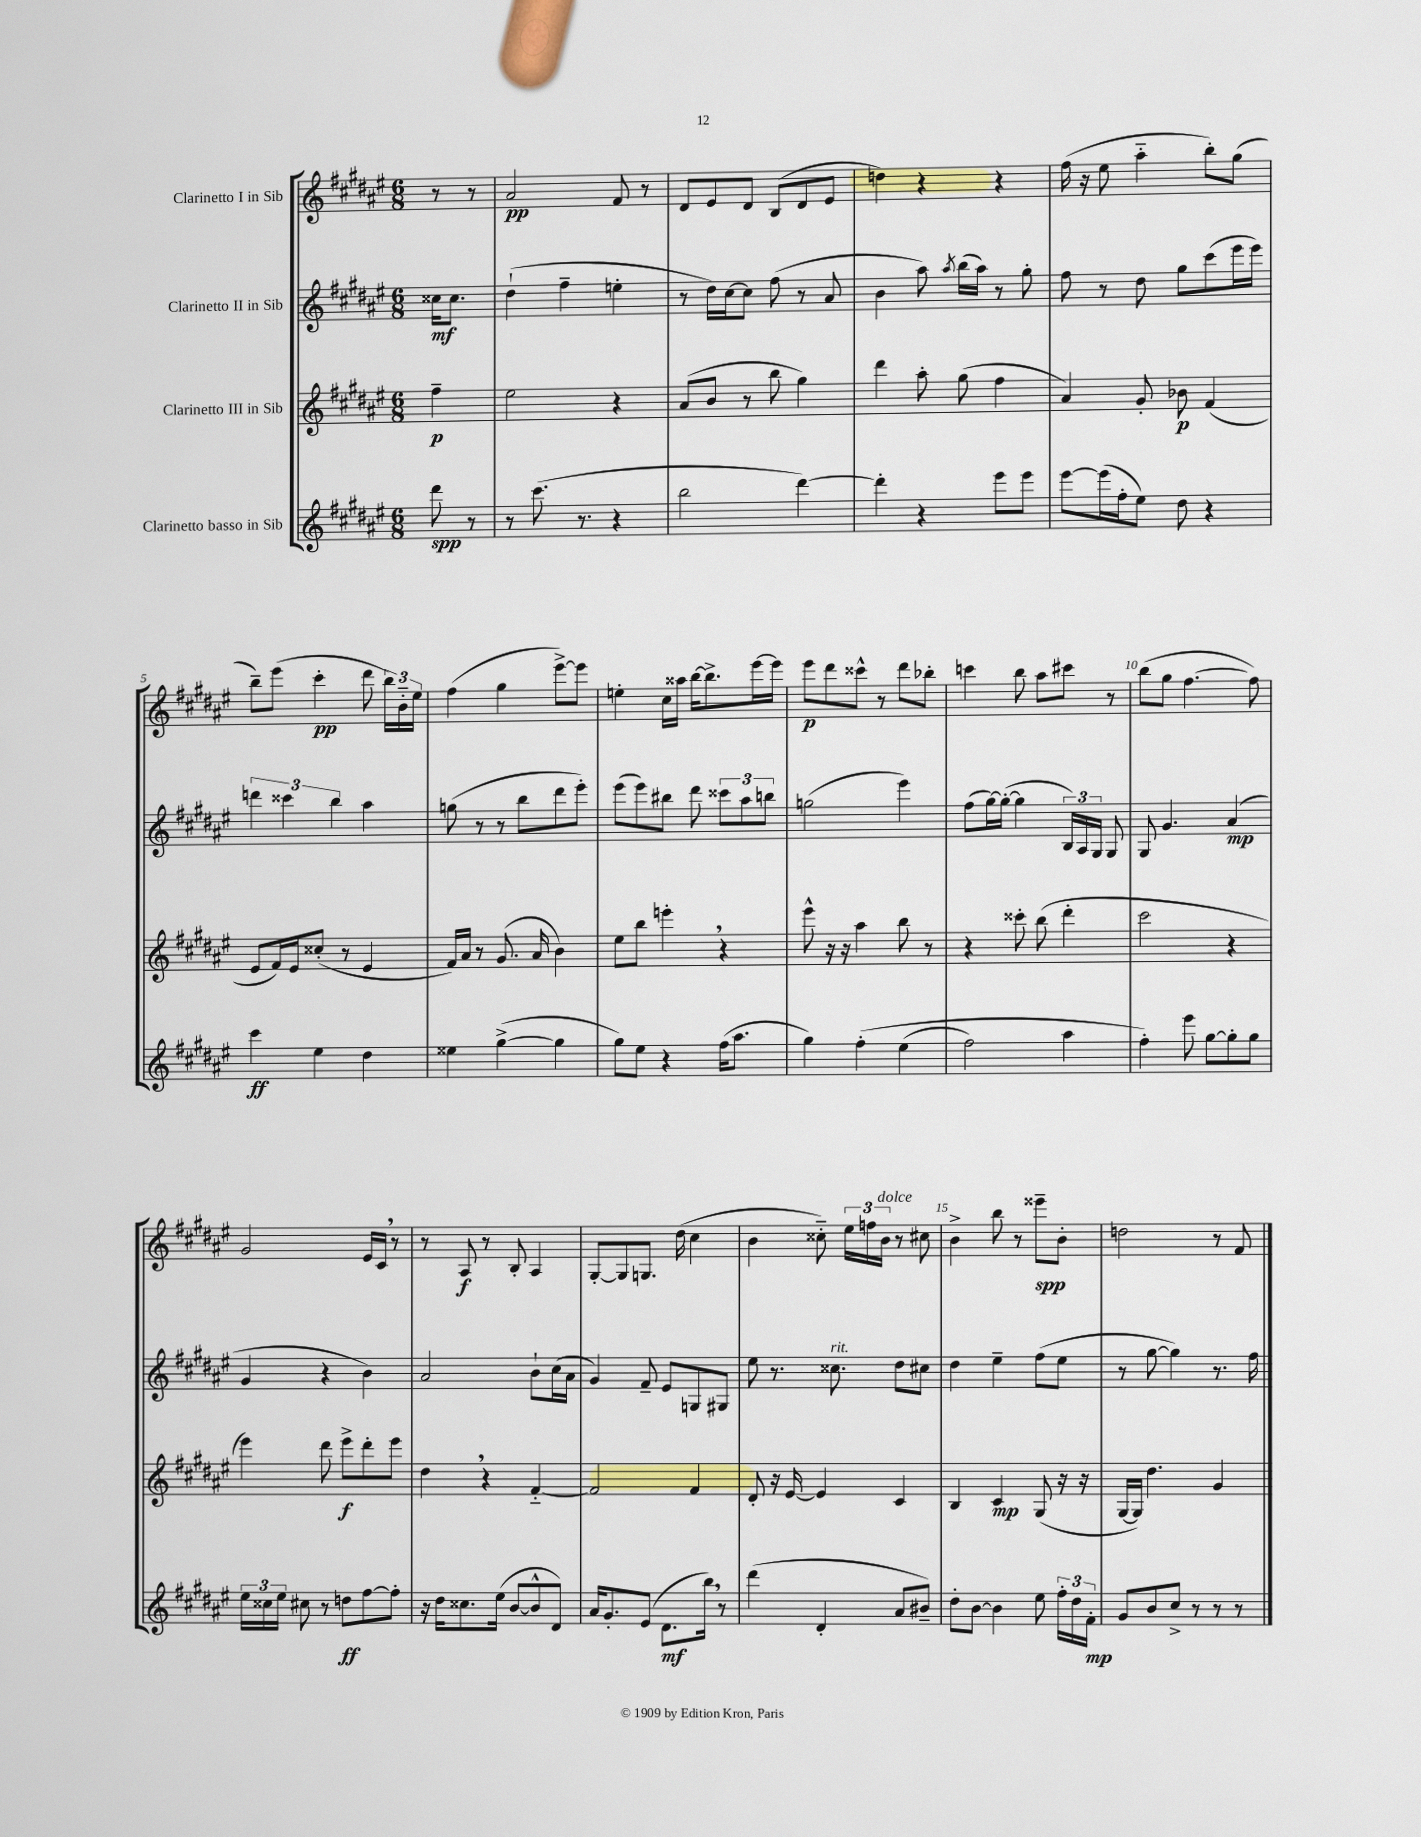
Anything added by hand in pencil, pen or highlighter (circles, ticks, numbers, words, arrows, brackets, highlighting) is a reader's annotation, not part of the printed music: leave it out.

**kern	**kern	**kern	**kern
*staff4	*staff3	*staff2	*staff1
*clefG2	*clefG2	*clefG2	*clefG2
*k[f#c#g#d#a#e#]	*k[f#c#g#d#a#e#]	*k[f#c#g#d#a#e#]	*k[f#c#g#d#a#e#]
*M6/8	*M6/8	*M6/8	*M6/8
8ddd#	4ff#~	16cc##	8r
.	.	8.cc##	.
8r	.	.	8r
=	=	=	=
8r	2ee#	(4dd#`	2a#
(8.ccc#	.	.	.
.	.	4ff#~	.
8.r	.	.	.
4r	4r	4ee'	8f#
.	.	.	8r
=	=	=	=
2bb	(8a#	8r	8d#
.	8b	16dd#)	8e#
.	.	[16cc#	.
.	8r	8cc#]	8d#
.	8bb	(8ff#	(8B
[4ddd#)	4gg#)	8r	8d#
.	.	8a#	8e#
=	=	=	=
4ddd#']	4ddd#	4b	4dd)
4r	8aa#'	8aa#)	4r
.	.	8qaa#	.
.	(8gg#	(16bb	.
.	.	16aa#)	.
8eee#	4ff#	8r	4r
8eee#	.	8gg#'	.
=	=	=	=
[8eee#	4a#)	8ff#	(16ff#
.	.	.	16r
(16eee#]	.	8r	8ee#
16ff#'	.	.	.
8ee#)	8g#'	8dd#	4aa#'~
8dd#	8b-	8gg#	.
4r	(4f#	(8ccc#	8bb')
.	.	16eee#	(8gg#
.	.	16eee#)	.
=	=	=	=
4ccc#	8e#	6ddd	8bb~)
.	16f#)	.	(8eee#
.	.	6ccc##	.
.	16e#	.	.
4ee#	(8cc##'	.	4ccc#'
.	.	6bb	.
.	8r	.	.
4dd#	4e#	4aa#	8ddd#
.	.	.	24bb)
.	.	.	24b'~
.	.	.	24ee#
=	=	=	=
4ee##	16f#)	(8gg	(4ff#
.	16a#	.	.
.	8r	8r	.
([4gg#^	(8.g#	8r	4gg#
.	.	8bb	.
.	16a#	.	.
4gg#]	4b)	8ddd#	[8eee#^)
.	.	8eee#')	8eee#]
=	=	=	=
8gg#)	8ee#	(8eee#	4ee'
8ee#	8bb	8eee#)	.
4r	4eee'	8bb#	16cc#
.	.	.	16aa##
.	.	8ddd#	[16bb
.	.	.	8.bb^]
(16ff#	4r	12ccc##	.
8.aa#	.	.	.
.	.	12aa#	.
.	.	.	[16eee#
.	.	12bb	.
.	.	.	16eee#]
=	=	=	=
4gg#)	8eee#^^	(2gg	8eee#
.	16r	.	8ddd#
.	16r	.	.
&(4ff#'	4aa#	.	8ccc##^^
.	.	.	8r
(4ee#	8bb	4eee#)	8ddd#
.	8r	.	8bb-'
=	=	=	=
2ff#)	4r	(8ff#	4ccc
.	.	[16gg#)	.
.	.	(16gg#'_	.
.	8ccc##'	4gg#]	8bb
.	(8bb	.	8aa#
4aa#	4ddd#'	24B)	8ccc#
.	.	24A#	.
.	.	24G#	.
.	.	8G#	8r
=	=	=	=
4ff#'&)	2ccc#	8G#	(8bb
.	.	4.g#	8gg#
8eee#	.	.	[4.ff#
[8gg#	.	.	.
8gg#']	4r	(4a#	.
8gg#	.	.	8ff#])
=	=	=	=
24ee#	4eee#)	4g#	2g#
24cc##	.	.	.
24ee#	.	.	.
8cc#	.	.	.
8r	8ddd#	4r	.
8dd	8eee#^	.	.
[8ff#	8ddd#'	4b)	16e#
.	.	.	16c#
8ff#']	8eee#	.	8r
=	=	=	=
16r	4dd#	2a#	8r
16dd#	.	.	.
8.cc##	.	.	8A#
.	4r	.	8r
(16ee#	.	.	.
[8b	.	.	8B'
8b^^]	[4f#'~	8b`	4A#
8d#)	.	(16cc#	.
.	.	16a#	.
=	=	=	=
16a#	2f#]	4g#)	[8G#'
8.g#'	.	.	.
.	.	.	8G#]
(8e#	.	8f#~	8.G
8.d#	.	8e#	.
.	.	.	(16dd#
.	4f#	8G	4cc#
16bb)	.	.	.
8r	.	8G#	.
=	=	=	=
(4ddd#	8d#'	8ee#	4b
.	16r	8.r	.
.	[16e#	.	.
4d#'	4e#]	.	8cc##'~)
.	.	8.cc##	.
.	.	.	24ee#
.	.	.	24ff
.	.	.	24b
8a#	4c#	8dd#	8r
8b#~)	.	8cc#	8cc#
=	=	=	=
8dd#'	4B	4dd#	4b^
[8b	.	.	.
4b]	4c#	4ee#~	8bb
.	.	.	8r
8ee#	(8G#	(8ff#	8eee##~
24ff#'	16r	8ee#	8b'
24dd#	.	.	.
.	16r	.	.
24f#'	.	.	.
=	=	=	=
8g#	[16G#	8r	2dd
.	16G#])	.	.
8b	4.dd#	[8gg#	.
8cc#^	.	4gg#])	.
8r	.	.	.
8r	4g#	8.r	8r
8r	.	.	8f#
.	.	16ff#	.
==	==	==	==
*-	*-	*-	*-
